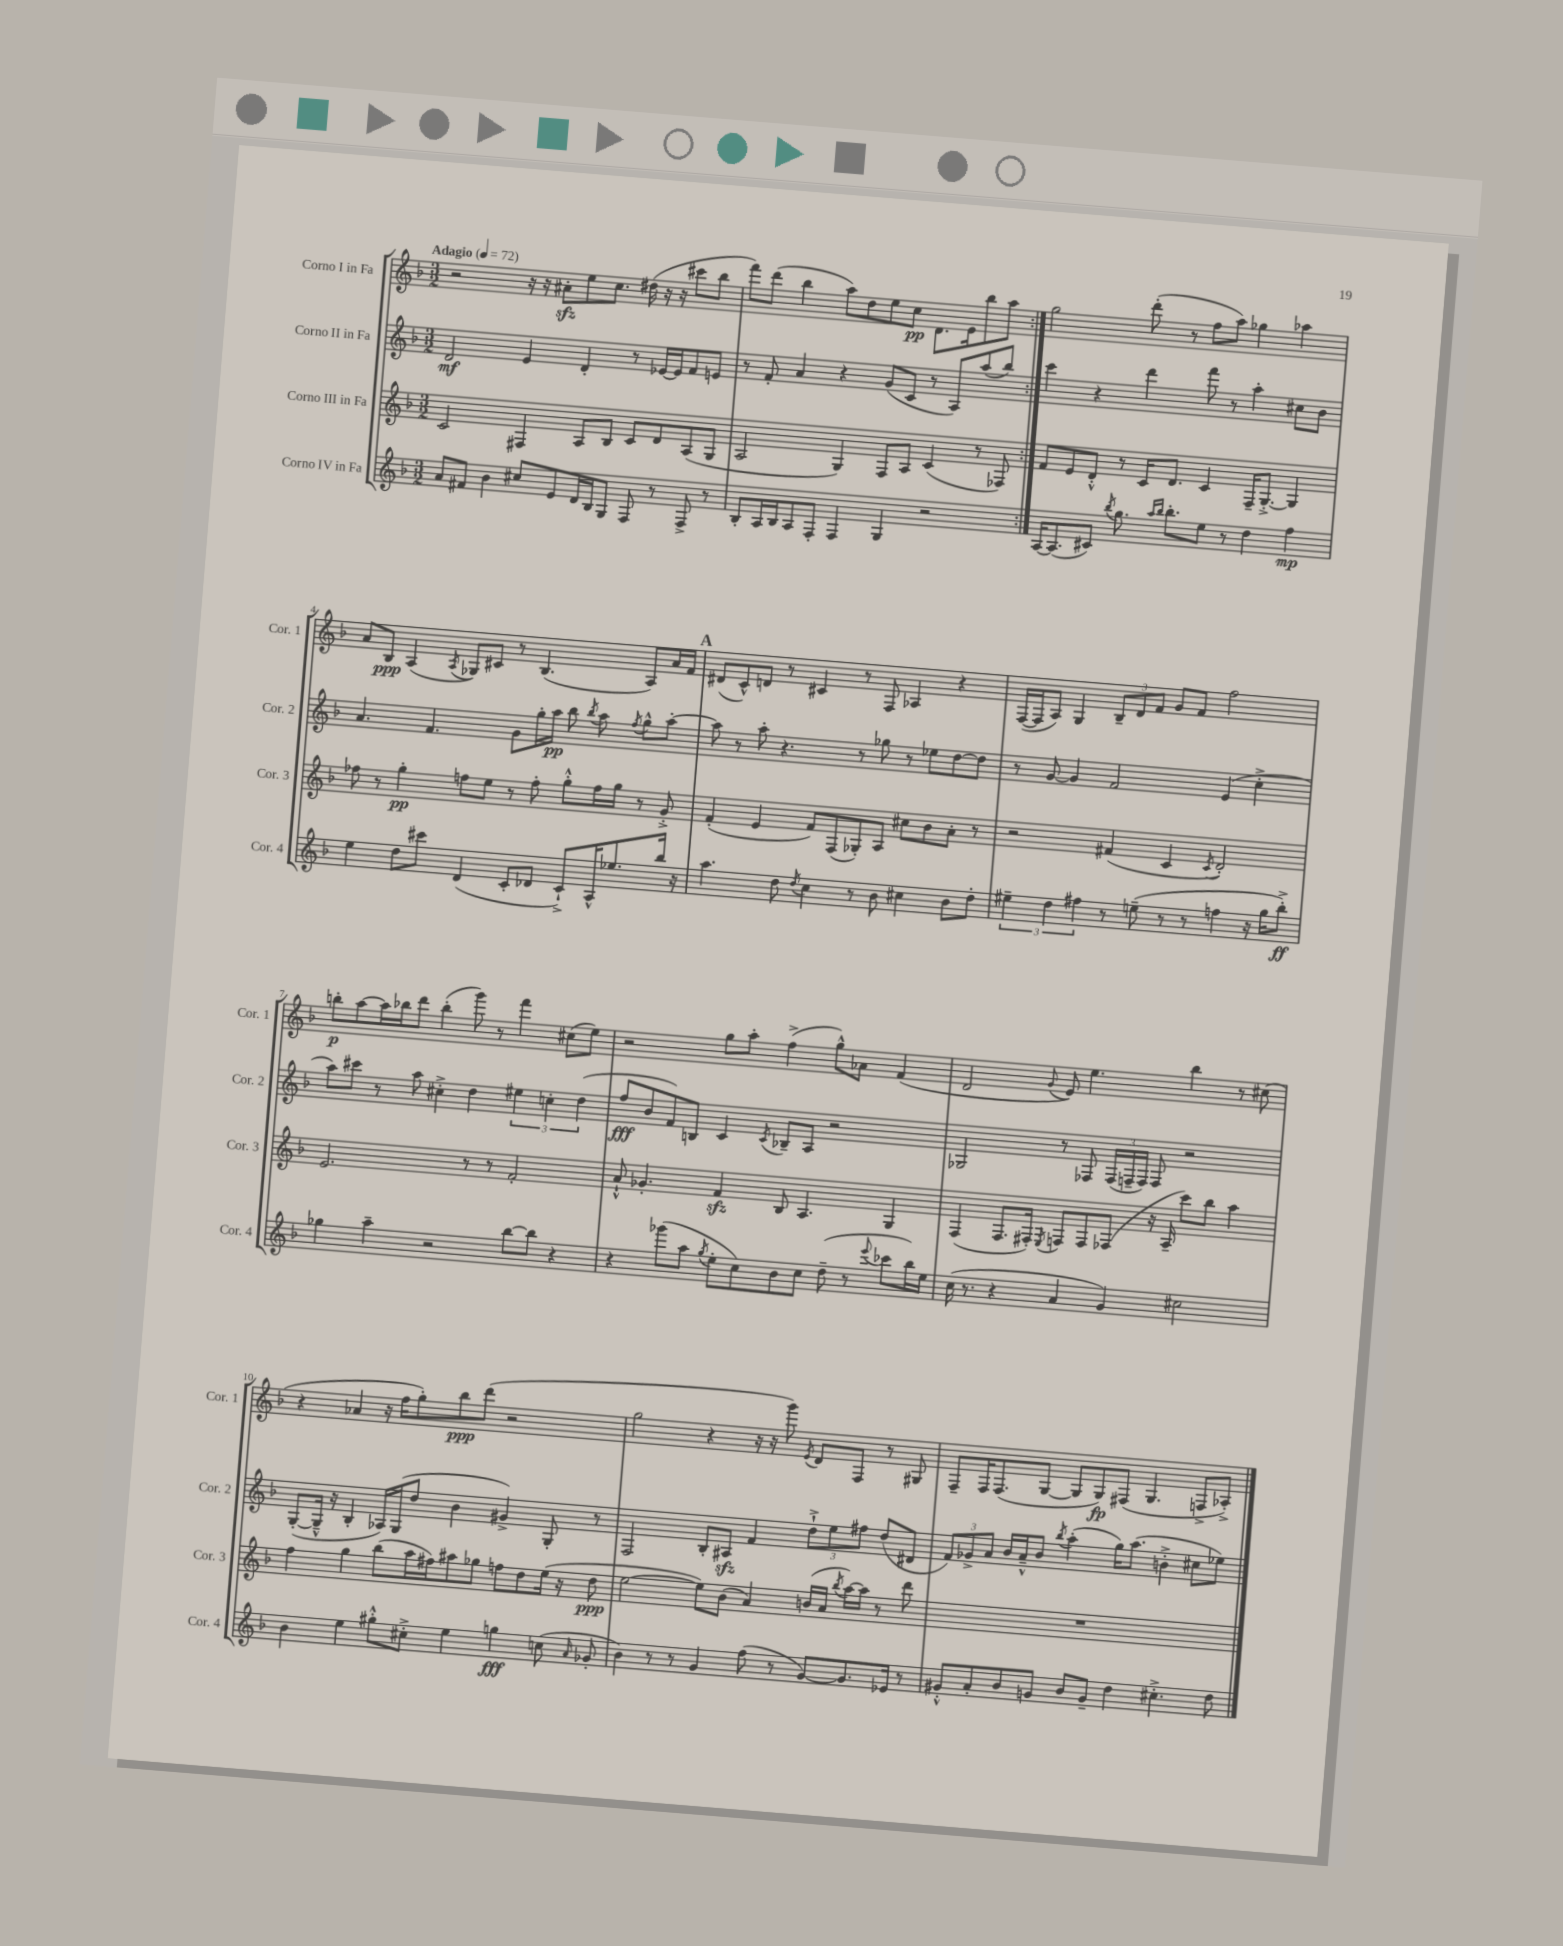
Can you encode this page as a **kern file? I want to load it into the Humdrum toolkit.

**kern	**kern	**kern	**kern
*staff4	*staff3	*staff2	*staff1
*clefG2	*clefG2	*clefG2	*clefG2
*k[b-]	*k[b-]	*k[b-]	*k[b-]
*M3/2	*M3/2	*M3/2	*M3/2
*MM72	*MM72	*MM72	*MM72
8a	2c	2d	2r
8f#	.	.	.
4b-	.	.	.
8cc#	4F#	4e	16r
.	.	.	16r
8e	.	.	8a#'
16d	8A	4d'	8ee
16B-	.	.	.
8G	8B-	.	8.cc
8F	8c	8r	.
.	.	.	(16dd#
8r	8d	[16e-	16r
.	.	16e-]	16r
8F^	(8A	8f	8ccc#
8r	8G	8e	8bb-
=	=	=	=
8B-'	2A	8r	8fff)
16A	.	8f'	(8ddd
16B-	.	.	.
8A	.	4a	4bb-
8F'	.	.	.
4F	4G)	4r	8aa)
.	.	.	8dd
4G	8F	(8g	8ee
.	8A	8c	8cc
2r	(4c	8r	8.d
.	.	8A)	.
.	.	.	16e
.	8r	(8aa	8bb-
.	8F-)	8bb-)	8aa
=:|!	=:|!	=:|!	=:|!
[16A	8f	4ccc	2gg
(8.A]	.	.	.
.	8e	.	.
8c#)	8d'^^	4r	.
8qbb-	.	.	.
8.gg	8r	.	.
.	16c	4ddd	(8ddd'
16qqaa	.	.	.
16qqbb-	.	.	.
8.bb-'	8.d	.	.
.	.	.	8r
8ee	4c	8fff	8ff
8r	.	8r	8aa)
4dd	16F~	4aa'	4gg-
.	[8.G'^	.	.
4ff	4G]	8cc#	4aa-
.	.	8b-	.
=	=	=	=
4ee	8ff-	4.a	8a
.	8r	.	8B-
8dd	4gg'	.	(4A
8ccc#	.	4.f	.
.	.	.	8qA
(4d	8ff	.	8G-)
.	8ee	.	8c#
8c'	8r	8g	8r
8d-	8ff'	16gg'	(4.B-
.	.	16aa	.
8c`^)	8gg'^^	8bb-	.
.	.	8qbb-	.
16A^^	16ff	8aa	.
8.ee-	16gg	.	.
.	.	8qff	.
.	8r	8gg^^	8A)
16bb-	8g'^	[8aa'	16a
16r	.	.	16f
=	=	=	=
4.aa	(4f'	8aa]	(8d#
.	.	8r	8c^^)
.	4e	8aa'	8d
8dd	.	4.r	8r
8qdd	.	.	.
4cc	8f)	.	4c#
.	(8F	.	.
8r	8G-')	8r	8r
8b-	8A	8gg-	8F
4cc#	8cc#	8r	4A-
.	8b-	8ee-	.
8b-	8a'	[8dd	4r
8dd'	8r	8dd]	.
=	=	=	=
6ee#~	2r	8r	([16F
.	.	.	16F]
.	.	[8g	8A)
6dd	.	.	.
.	.	4g]	4G
6ff#	.	.	.
8r	(4f#	2f	12B-~
.	.	.	12d
(8ee~	.	.	.
.	.	.	12f
8r	4c	.	8g
8r	.	.	8f
.	8qc	.	.
4ff	2d')	(4e	2ff
16r	.	4cc'^	.
16gg	.	.	.
8bb-'^)	.	.	.
=	=	=	=
4gg-	2.e	8aa)	8bb'
.	.	8ccc#	[8aa
4aa~	.	8r	16aa]
.	.	.	16bb-
.	.	8aa	8ddd
2r	.	4cc#'^	(4bb-'
.	8r	4dd	8ggg)
.	8r	.	8r
[8bb-	2f'	6ee#	4fff
8bb-]	.	.	.
.	.	6cc'	.
4r	.	.	(8cc#
.	.	(6dd	.
.	.	.	8ee)
=	=	=	=
4r	8a`^^	8ff	2r
.	4.g-'	8b-	.
(8ggg-	.	8f)	.
8aa	.	8B	.
8qgg	.	.	.
8ee'	4f	4c	8gg
8cc)	.	.	8aa'
.	.	8qc	.
8b-	8B-	8B-~	(4ff^
8cc	4.A	8A	.
(8dd~	.	2r	8gg^^)
8r	.	.	8a-
8qqeee	.	.	.
8ccc-	4G	.	(4f
16bb-)	.	.	.
16ee	.	.	.
=	=	=	=
(16cc	(4F	2G-	2d
8.r	.	.	.
4r	8.F	.	.
.	16F#')	.	.
.	8qE	.	8qqg
4a	8F	8r	8e)
.	8F	8F-	4.ee
4g)	(8F-	(24F-	.
.	.	24F~	.
.	.	24F)	.
.	16r	8F	.
.	16A~	.	.
2cc#	8ccc)	2r	4bb-
.	8bb-	.	.
.	4aa	.	8r
.	.	.	(8cc#
=	=	=	=
4b-	4ff	([8G'	4r
.	.	16G~^^]	.
.	.	16r	.
4ee	4gg	4B-'	4a-
8gg#'^^	(8bb-	16A-)	16r
.	.	(16G	16ff
8cc#'^	16aa	8dd	8gg')
.	16ff#)	.	.
4ee	8aa#	4b-	8bb-
.	8gg-	.	(8ddd
4gg	8ff	4g#^)	2r
.	8dd	.	.
(8cc	(16ee	8G'	.
.	16r	.	.
16qqa	.	.	.
8g-'	8dd	8r	.
=	=	=	=
4b-)	[2ee	2F	2gg
8r	.	.	.
8r	.	.	.
4g	8ee])	8B-'	4r
.	(8b-	8A#	.
(8ff	4a)	4f	16r
.	.	.	16r
8r	.	.	8ggg)
.	.	.	8qe
[8g)	(16b	12dd`^	8d
.	16a	.	.
.	.	12ee	.
.	8qbb-	.	.
8.g]	[16aa)	.	8F
.	.	12ff#	.
.	16aa]	.	.
.	8r	(8dd	8r
16e-	.	.	.
8r	8ddd	8d#	8G#
=	=	=	=
8g#'^^	1.r	12f)	8F~
.	.	12g-^	.
8a'	.	.	16F
.	.	12a	.
.	.	.	(8.F
8b-	.	16b-	.
.	.	16a~^^	.
8g	.	8b-	[8G
.	.	8qbb-	.
8b-	.	(4aa'	8G]
8g~	.	.	8G)
4dd	.	16gg)	(8F#
.	.	(8.aa	.
.	.	.	4.G
4.cc#'^	.	4b'^	.
.	.	8cc#	8F^
8dd	.	8ee-)	8A-'^)
==	==	==	==
*-	*-	*-	*-
